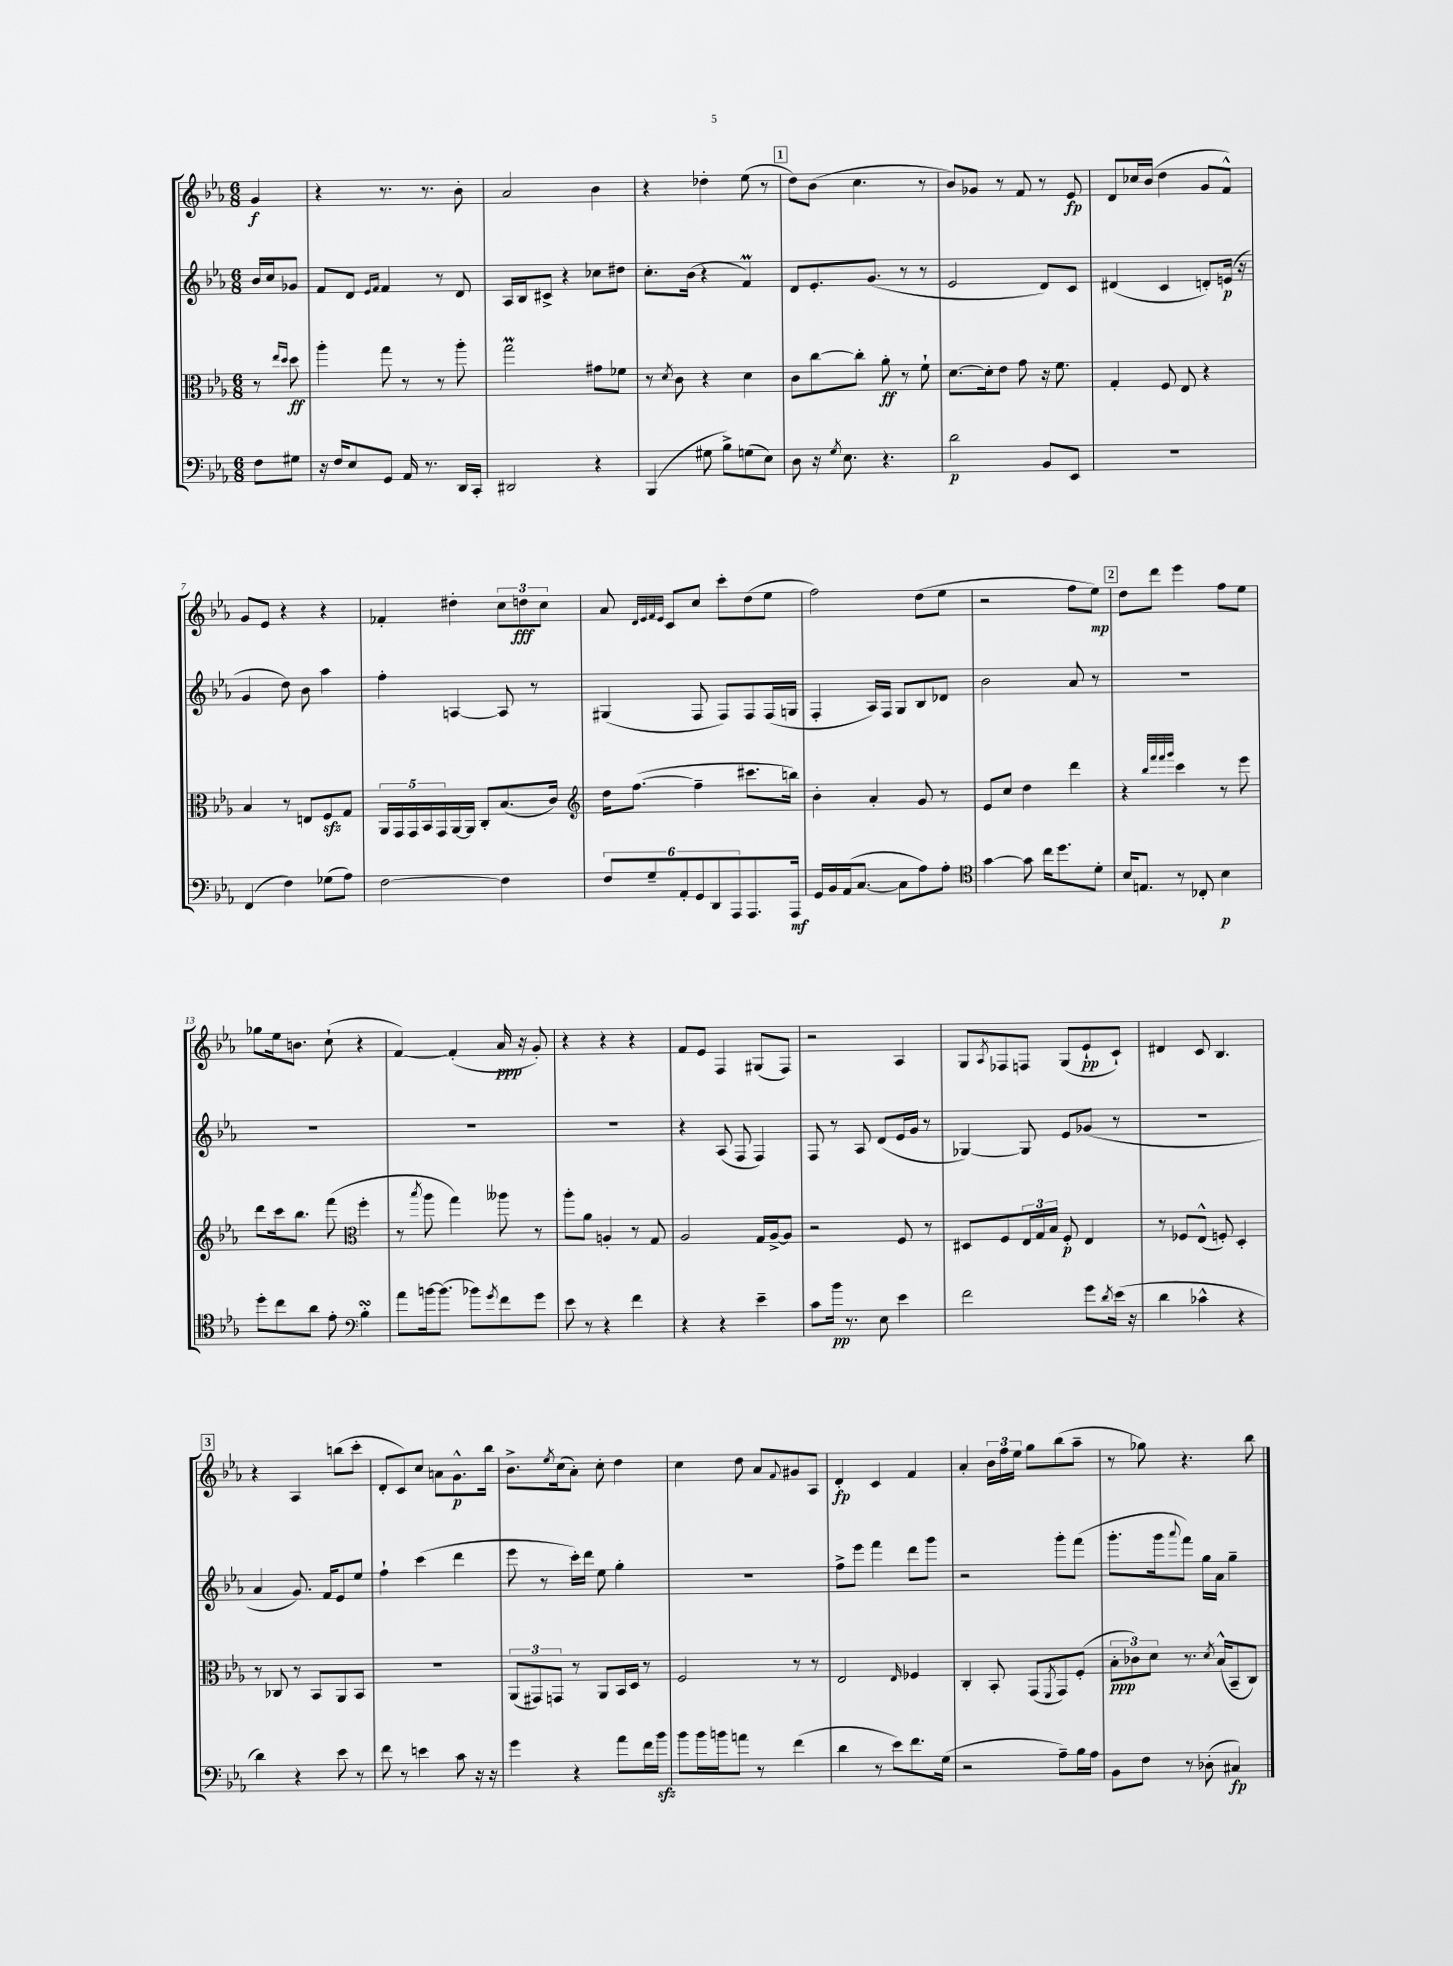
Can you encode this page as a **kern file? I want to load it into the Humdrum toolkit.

**kern	**dynam	**kern	**dynam	**kern	**dynam	**kern	**dynam
*part4	*part4	*part3	*part3	*part2	*part2	*part1	*part1
*staff4	*staff4	*staff3	*staff3	*staff2	*staff2	*staff1	*staff1
*clefF4	*	*clefC3	*	*clefG2	*	*clefG2	*
*k[b-e-a-]	*	*k[b-e-a-]	*	*k[b-e-a-]	*	*k[b-e-a-]	*
*M6/8	*	*M6/8	*	*M6/8	*	*M6/8	*
=	=	=	=	=	=	=	=
8F\L	.	8r	.	16b-/LL	.	4g/	f
.	.	.	.	16cc/J	.	.	.
.	.	16qqee-/LL	.	.	.	.	.
.	.	16qqdd/JJ	.	.	.	.	.
8G#X\J	.	8dd\	ff	8g-X/J	.	.	.
=1	=1	=1	=1	=1	=1	=1	=1
16r	.	4aa-'\	.	8f/L	.	4r	.
16F/KL	.	.	.	.	.	.	.
8E-/	.	.	.	8d/J	.	.	.
.	.	.	.	16qqe-/LL	.	.	.
.	.	.	.	16qqf/JJ	.	.	.
8GG/J	.	8gg\	.	4f/	.	8.r	.
16AA-/	.	8r	.	.	.	.	.
8.r	.	.	.	.	.	8.r	.
.	.	8r	.	8r	.	.	.
16DD/LL	.	8aa-'\	.	8d/	.	8b-'\	.
16CC'/JJ	.	.	.	.	.	.	.
=2	=2	=2	=2	=2	=2	=2	=2
2DD#X/	.	2ggm\	.	16A-/LL	.	2a-/	.
.	.	.	.	16B-/J	.	.	.
.	.	.	.	8c#X^/J	.	.	.
.	.	.	.	4r	.	.	.
4r	.	8g#X\L	.	8cc-X\L	.	4b-\	.
.	.	8f-X\J	.	8dd#X\J	.	.	.
=3	=3	=3	=3	=3	=3	=3	=3
(4BBB-/	.	8r	.	8.cc'\L	.	4r	.
.	.	8qd/	.	.	.	.	.
.	.	8c\	.	.	.	.	.
.	.	.	.	(16b-\Jk	.	.	.
8G#X\	.	4r	.	4r	.	4dd-X'\	.
8B-^\L)	.	.	.	.	.	.	.
(8Gn\	.	4d\	.	4fM/)	.	(8ee-\	.
8E-\J)	.	.	.	.	.	8r	.
!!LO:REH:place=s1:t=1
=4	=4	=4	=4	=4	=4	=4	=4
8D\	.	8c\L	.	8d/L	.	8dd\L)	.
16r	.	[8cc\	.	8.e-'/	.	(8b-\J	.
8qG/	.	.	.	.	.	.	.
8.E-\	.	.	.	.	.	.	.
.	.	8cc'\J]	.	.	.	4.cc\	.
.	.	.	.	(8.g/J	.	.	.
4.r	.	8a-'\	ff	.	.	.	.
.	.	8r	.	8r	.	.	.
.	.	8f`\	.	8r	.	8r	.
=5	=5	=5	=5	=5	=5	=5	=5
2d\	p	[8.d\L	.	2e-/	.	8b-/L)	.
.	.	.	.	.	.	8g-X/J	.
.	.	16d'\k]	.	.	.	.	.
.	.	8e-\J	.	.	.	8r	.
.	.	8g\	.	.	.	8f/	.
8BB-/L	.	16r	.	8d/L)	.	8r	.
.	.	8.f\	.	.	.	.	.
8EE-/J	.	.	.	8c/J	.	8e-/	fp
=6	=6	=6	=6	=6	=6	=6	=6
2.r	.	4G'/	.	(4d#X/	.	8d/L	.
.	.	.	.	.	.	16cc-X/L	.
.	.	.	.	.	.	(16b-/JJ	.
.	.	8F/	.	4c/	.	4dd\	.
.	.	8E-/	.	.	.	.	.
.	.	4r	.	8dn'/L)	.	8g/L	.
.	.	.	.	(16en/Jk	p	8f^^/J)	.
.	.	.	.	16r	.	.	.
!!LO:LB:g=z
=7	=7	=7	=7	=7	=7	=7	=7
(4FF/	.	4B-/	.	4g/	.	8g/L	.
.	.	.	.	.	.	8e-/J	.
4F\)	.	8r	.	8dd\)	.	4r	.
.	.	8En/L	.	8b-\	.	.	.
(8G-X\L	.	8Fzz/	.	4aa-\	.	4r	.
8A-\J)	.	8G/J	.	.	.	.	.
=8	=8	=8	=8	=8	=8	=8	=8
[2F\	.	20AA-/LL	.	4ff'\	.	4f-X'/	.
.	.	20GG/	.	.	.	.	.
.	.	20GG/	.	.	.	.	.
.	.	20BB-/	.	.	.	.	.
.	.	20GG/	.	.	.	.	.
.	.	[16AA-/	.	[4An/	.	4dd#X'\	.
.	.	16AA-/JJ]	.	.	.	.	.
.	.	8C'/L	.	.	.	.	.
4F\]	.	(8.B-/	.	8A/]	.	12cc\L	.
.	.	.	.	.	.	12ddn\	fff
.	.	.	.	8r	.	.	.
.	.	.	.	.	.	12cc\J	.
.	.	16c/Jk)	.	.	.	.	.
=9	=9	=9	=9	=9	=9	=9	=9
*	*	*clefG2	*	*	*	*	*
12F/L	.	16dd\KL	.	(4G#X/	.	8a-/	.
.	.	([8.ff\J	.	.	.	.	.
12G~/	.	.	.	.	.	.	.
.	.	.	.	.	.	32qqd/LLL	.
.	.	.	.	.	.	32qqe-/	.
.	.	.	.	.	.	32qqf/	.
.	.	.	.	.	.	32qqe-/JJJ	.
.	.	.	.	.	.	8c/L	.
12AA-'/	.	.	.	.	.	.	.
12GG/	.	4ff~\]	.	8F/	.	8cc/J	.
12DD/	.	.	.	.	.	.	.
.	.	.	.	8F/L)	.	8ccc'\L	.
12AAA-/	.	.	.	.	.	.	.
8.AAA-/	.	8.ccc#X\L	.	8F/	.	(8dd\	.
.	.	.	.	(16F/L	.	8ee-\J	.
16AAA-/Jk	mf	16bbn\Jk)	.	16Gn/JJ	.	.	.
=10	=10	=10	=10	=10	=10	=10	=10
16GG/LL	.	4b-'\	.	4F'/	.	2ff\)	.
16BB-/	.	.	.	.	.	.	.
(16AA-/J	.	.	.	.	.	.	.
[8.C/J	.	.	.	.	.	.	.
.	.	4a-'/	.	16A-/LL)	.	.	.
.	.	.	.	16F/JJ	.	.	.
8C\L]	.	.	.	8G/L	.	.	.
8A-\)	.	8g/	.	8B-/	.	(8dd\L	.
8A-'\J	.	8r	.	8d-X/J	.	8ee-\J	.
=11	=11	=11	=11	=11	=11	=11	=11
*clefC4	*	*	*	*	*	*	*
[4g\	.	8e-/L	.	2b-\	.	2r	.
.	.	8cc/J	.	.	.	.	.
8g\]	.	4dd\	.	.	.	.	.
16cc\KL	.	.	.	.	.	.	.
8.dd\	.	.	.	.	.	.	.
.	.	4ddd\	.	8a-/	.	8ff\L	.
8d'\J	.	.	.	8r	.	8ee-\J)	mp
!!LO:REH:place=s1:t=2
=12	=12	=12	=12	=12	=12	=12	=12
16B-/KL	.	4r	.	2.r	.	8dd\L	.
8.En/J	.	.	.	.	.	.	.
.	.	.	.	.	.	8ddd\J	.
.	.	32qqbb-/LLL	.	.	.	.	.
.	.	32qqfff/	.	.	.	.	.
.	.	32qqfff/	.	.	.	.	.
.	.	32qqggg/JJJ	.	.	.	.	.
8r	.	4ccc\	.	.	.	4eee-\	.
8C-X'/	.	.	.	.	.	.	.
4B-\	p	8r	.	.	.	8ff\L	.
.	.	8eee-\	.	.	.	8ee-\J	.
!!LO:LB:g=z
=13	=13	=13	=13	=13	=13	=13	=13
8dd'\L	.	8ddd\L	.	2.r	.	8gg-X\L	.
8cc\	.	16ccc\k	.	.	.	16ee-\k	.
.	.	8.bb-\J	.	.	.	8.bn\J	.
8a-\J	.	.	.	.	.	.	.
8e-'\	.	(8fff\	.	.	.	(8cc`\	.
*clefF4	*	*clefC3	*	*	*	*	*
4B-sSSS'\	.	4ff'\	.	.	.	4r	.
=14	=14	=14	=14	=14	=14	=14	=14
8a-\L	.	8r	.	2.r	.	[4f/)	.
.	.	8qbb-/	.	.	.	.	.
[16bn\k	.	8aa-\	.	.	.	.	.
(8.b\J]	.	.	.	.	.	.	.
.	.	4gg\)	.	.	.	(4f'/]	.
8b-X\L)	.	.	.	.	.	.	.
8qg/	.	.	.	.	.	.	.
8f\	.	8aa--X\	.	.	.	16a-/	ppp
.	.	.	.	.	.	16r	.
8g\J	.	8r	.	.	.	8g'/)	.
=15	=15	=15	=15	=15	=15	=15	=15
8e-\	.	8aa-'\L	.	2.r	.	4r	.
8r	.	8a-\J	.	.	.	.	.
4r	.	4An'/	.	.	.	4r	.
4f\	.	8r	.	.	.	4r	.
.	.	8G/	.	.	.	.	.
=16	=16	=16	=16	=16	=16	=16	=16
4r	.	2A-/	.	4r	.	8f/L	.
.	.	.	.	.	.	8e-/J	.
4r	.	.	.	(8A-/	.	4F/	.
.	.	.	.	8F/	.	.	.
4e-~\	.	16G/LL	.	4F/)	.	(8G#X/L	.
.	.	[16A-^/J	.	.	.	.	.
.	.	8A-/J]	.	.	.	8F/J)	.
=17	=17	=17	=17	=17	=17	=17	=17
8c\L	.	2r	.	8F/	.	2r	.
16b-\Jk	pp	.	.	8r	.	.	.
8.r	.	.	.	.	.	.	.
.	.	.	.	8A-/	.	.	.
8E-\	.	.	.	(8d/L	.	.	.
4e-\	.	8F/	.	16e-/L	.	4A-/	.
.	.	.	.	16g/JJ	.	.	.
.	.	8r	.	8r	.	.	.
=18	=18	=18	=18	=18	=18	=18	=18
2f\	.	8D#X/L	.	[4G-X/)	.	8G/L	.
.	.	.	.	.	.	8qA-/	.
.	.	8F/	.	.	.	8F-X/	.
.	.	24E-/L	.	8G-/]	.	8Fn/J	.
.	.	24G/	.	.	.	.	.
.	.	24B-/JJ	.	.	.	.	.
.	.	8F'/	p	8e-/L	.	(8G/L	.
8g\L	.	4E-/	.	(8g-X/J	.	8e-`/	pp
8qd/	.	.	.	.	.	.	.
(16e-\Jk	.	.	.	8r	.	8c`/J)	.
16r	.	.	.	.	.	.	.
=19	=19	=19	=19	=19	=19	=19	=19
4d\	.	8r	.	2.r	.	4d#X/	.
.	.	8F-X/L	.	.	.	.	.
4c-X^^\	.	(8E-^^/J	.	.	.	8c/	.
.	.	8Fn'/)	.	.	.	4.B-/	.
4r	.	4D'/	.	.	.	.	.
!!LO:LB:g=z
!!LO:REH:place=s1:t=3
=20	=20	=20	=20	=20	=20	=20	=20
4d\)	.	8r	.	4a-/	.	4r	.
.	.	8C-X/	.	.	.	.	.
4r	.	8r	.	8.g/)	.	4A-/	.
.	.	8BB-/L	.	.	.	.	.
.	.	.	.	16f/KL	.	.	.
8e-\	.	8AA-/	.	8e-/	.	(8bbn\L	.
8r	.	8BB-/J	.	8ee-/J	.	8ccc'\J	.
=21	=21	=21	=21	=21	=21	=21	=21
8f\	.	2.r	.	4ff`\	.	8d'/L	.
8r	.	.	.	.	.	8c/)	.
4en\	.	.	.	(4ccc\	.	8cc/J	.
.	.	.	.	.	.	8an\L	.
8c\	.	.	.	4ddd\	.	8.g^^\	p
16r	.	.	.	.	.	.	.
16r	.	.	.	.	.	16bb-\Jk	.
=22	=22	=22	=22	=22	=22	=22	=22
4g\	.	(12AA-/L	.	8eee-\	.	8.b-^\L	.
.	.	12GG#X/)	.	.	.	.	.
.	.	.	.	8r	.	.	.
.	.	12GGn/J	.	.	.	.	.
.	.	.	.	.	.	8qee-/	.
.	.	.	.	.	.	(16cc\k	.
4r	.	8r	.	16ccc'\LL)	.	8a-'\J)	.
.	.	.	.	16ddd\JJ	.	.	.
.	.	8AA-/L	.	8ee-\	.	8cc'\	.
8a-\L	.	16BB-/L	.	4gg'\	.	4dd\	.
.	.	16D/JJ	.	.	.	.	.
16f\L	.	8r	.	.	.	.	.
16b-zz\JJ	.	.	.	.	.	.	.
=23	=23	=23	=23	=23	=23	=23	=23
8b-\L	.	2F/	.	2.r	.	4cc\	.
16b-\L	.	.	.	.	.	.	.
16bn\J	.	.	.	.	.	.	.
8an\J	.	.	.	.	.	8dd\	.
8r	.	.	.	.	.	8a-/L	.
.	.	.	.	.	.	8qqf/	.
(4f\	.	8r	.	.	.	8g#X/	.
.	.	8r	.	.	.	8A-/J	.
=24	=24	=24	=24	=24	=24	=24	=24
4d\	.	2E-/	.	8ff^\L	.	4d'/	fp
.	.	.	.	8eee-\J	.	.	.
8r	.	.	.	4fff\	.	4c/	.
8e-\L)	.	.	.	.	.	.	.
.	.	16qqE-/	.	.	.	.	.
8.f\	.	4F-X/	.	8ddd\L	.	4f/	.
.	.	.	.	8ggg\J	.	.	.
(16G\Jk	.	.	.	.	.	.	.
=25	=25	=25	=25	=25	=25	=25	=25
2r	.	4C'/	.	2r	.	4a-'/	.
.	.	8BB-'/	.	.	.	24b-\LL	.
.	.	.	.	.	.	24ff\	.
.	.	.	.	.	.	24ee-\JJ	.
.	.	(8GG/L	.	.	.	8gg\L	.
.	.	8qFF/	.	.	.	.	.
8A-~\L)	.	8GG/)	.	8ggg'\L	.	(8bb-\	.
16B-\L	.	(8F'/J	.	(8fff\J	.	8aa-~\J	.
16A-\JJ	.	.	.	.	.	.	.
=26	=26	=26	=26	=26	=26	=26	=26
8BB-\L	.	12B-'\L	ppp	8.ggg'\L	.	8r	.
.	.	12c-X\)	.	.	.	.	.
8F\J	.	.	.	.	.	8gg-X\)	.
.	.	12d\J	.	.	.	.	.
.	.	.	.	16ggg\k	.	.	.
.	.	.	.	8qqaaa-/	.	.	.
8r	.	8.r	.	8fff\J)	.	4.r	.
(8D-X'\	.	.	.	16gg\LL	.	.	.
.	.	8qd/	.	.	.	.	.
.	.	(16B-^^/KL	.	16a-\JJ	.	.	.
4C#X/)	fp	8BB-~/	.	4gg~\	.	.	.
.	.	8C/J)	.	.	.	8bb-\	.
==	==	==	==	==	==	==	==
*-	*-	*-	*-	*-	*-	*-	*-
